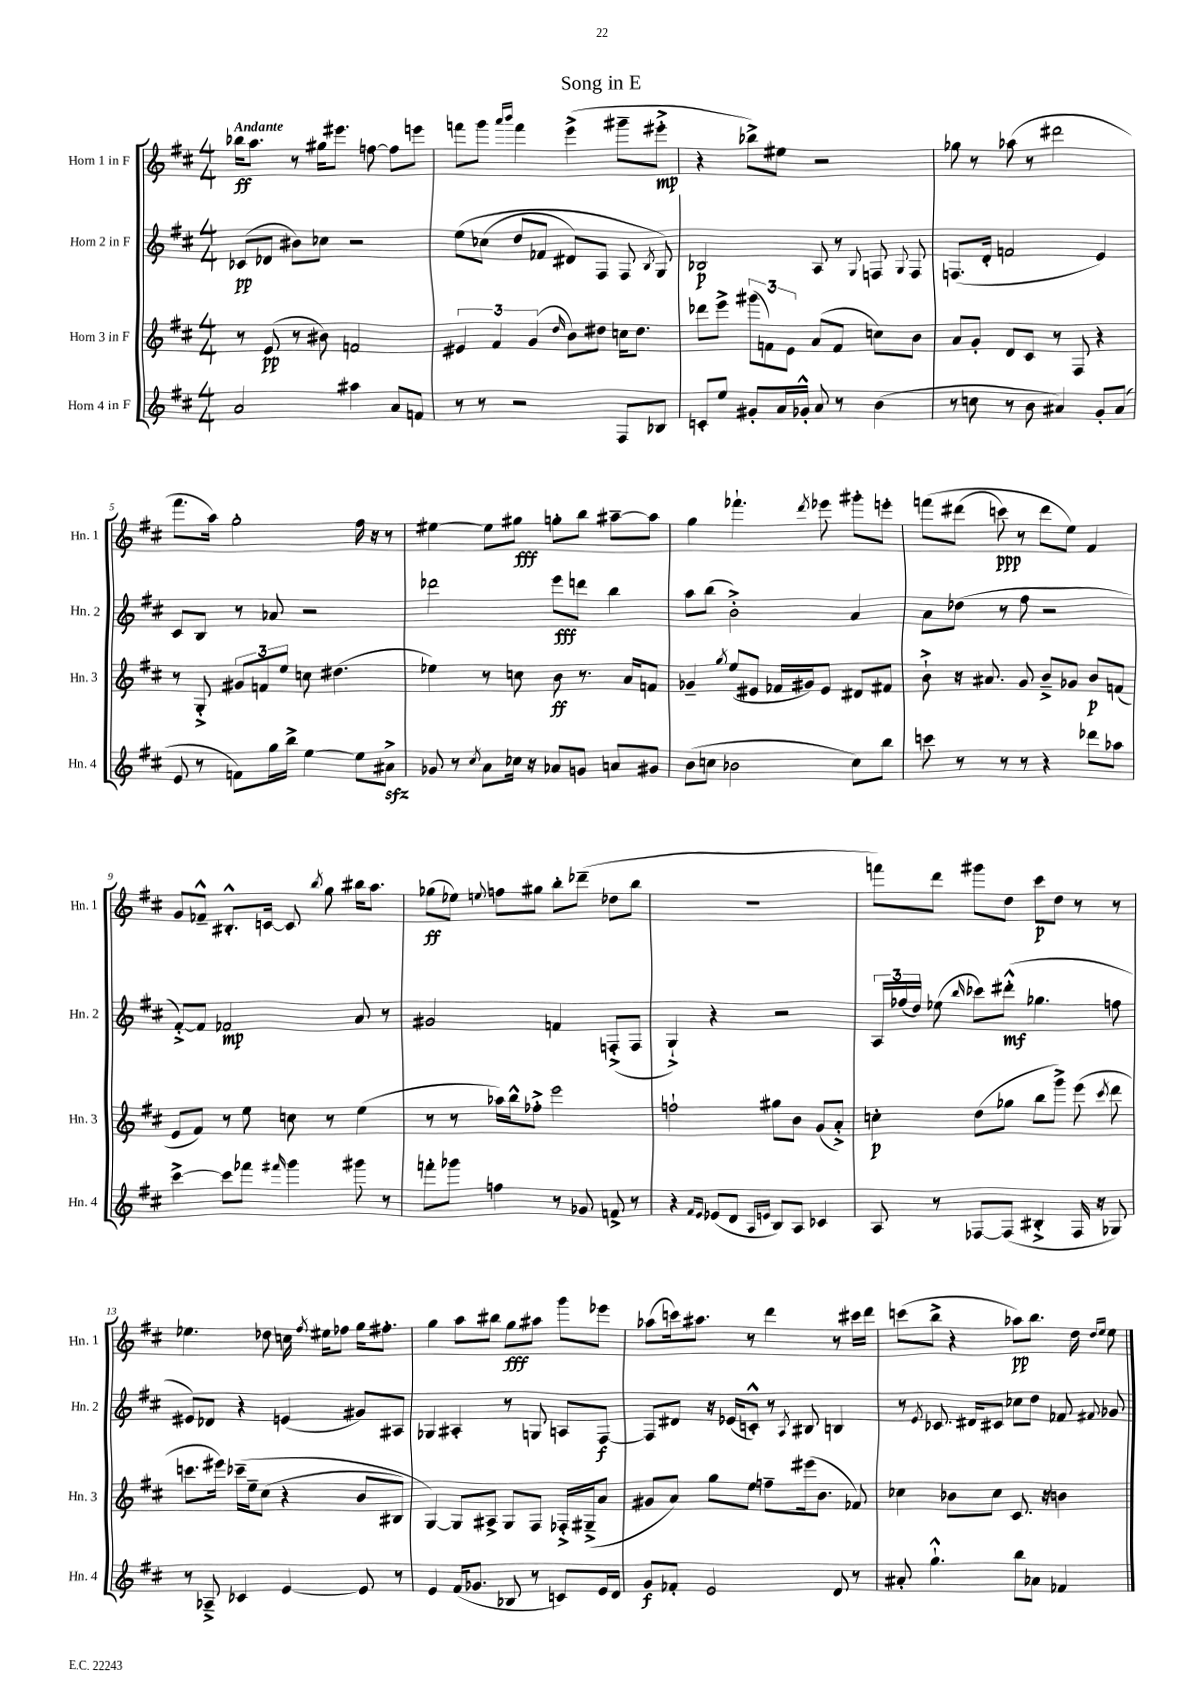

**kern	**kern	**kern	**kern
*staff4	*staff3	*staff2	*staff1
*clefG2	*clefG2	*clefG2	*clefG2
*k[f#c#]	*k[f#c#]	*k[f#c#]	*k[f#c#]
*M4/4	*M4/4	*M4/4	*M4/4
2a	8r	(8c-	16bb-
.	.	.	8.aa
.	(8e	8d-	.
.	8r	8b#)	8r
.	8b#)	8cc-	16gg#
.	.	.	8.eee#
4aa#	2f	2r	.
.	.	.	[8ff
8a	.	.	8ff]
8f	.	.	8eee
=	=	=	=
8r	6e#	&(8ee	8fff
8r	.	(8cc-	8ggg
.	6f#	.	.
.	.	.	16qqaaa
.	.	.	16qqbbb
2r	.	8dd	4fff
.	(6g	.	.
.	.	8f-	.
.	16qqdd	.	.
.	8b)	8d#)	(4eee^
.	8dd#	8F#	.
8F#	16cc	8F#	8ggg#~
.	8.dd#	.	.
.	.	8qB	.
8B-	.	8G&)	8eee#'^
=	=	=	=
8c'	8ddd-	2B-	4r
8ee	8eee^	.	.
8g#'	(12ggg#	.	8bb-^)
.	12f)	.	.
16a	.	.	8ee#
.	12e	.	.
16g-'^^	.	.	.
8a	(8a	8A	2r
8r	8f	8r	.
.	.	8qqG	.
(4b	8cc)	8F	.
.	.	8qqG	.
.	8b	8F	.
=	=	=	=
8r	8a	(8.F	8gg-
8cc	8g'	.	8r
.	.	16d'	.
8r	8d	2f	(8aa-
8b	8c#	.	8r
4a#)	8r	.	2ddd#
.	8F#	.	.
8g'	4r	4e)	.
(8a#	.	.	.
=	=	=	=
8e	8r	8c#	8.fff#
8r	8G'^	8B	.
.	.	.	16aa)
8f)	12g#	8r	2gg'
.	12f	.	.
16gg	.	8a-	.
.	12ee	.	.
16bb^	.	.	.
[4ee	8cc	2r	.
.	(4.dd#	.	.
8ee]	.	.	16ff#
.	.	.	16r
8a#^	.	.	8r
=	=	=	=
8g-	4ee-)	2ddd-	[4ee#
8r	.	.	.
8qcc#	.	.	.
8a	8r	.	8ee#]
16cc-	8cc	.	8gg#
16r	.	.	.
8a-	8b	8eee	8gg'
8g	8.r	8ddd	8bb
8a	.	4bb	[8aa#~
.	16a	.	.
8g#	8f	.	8aa#]
=	=	=	=
(8b	4g-~	8aa	4gg
8cc	.	(8bb	.
.	8qgg	.	.
2b-	(8ee	2b'^)	4.fff-`
.	8e#	.	.
.	16f-	.	.
.	16g#)	.	.
.	.	.	8qddd
.	8e#	.	8eee-
8cc)	8d#	4a	8ggg#'
8bb	8f#	.	8eee'
=	=	=	=
8ccc	8b`^	8a	&(8fff
8r	16r	(8dd-	(8ddd#
.	8.a#	.	.
8r	.	8r	8ccc)
8r	8g	8ff#	8r
4r	8b~^	2r	8ddd#
.	8g-	.	8ee&)
8ddd-	8b	.	4f#
8aa-	(8f	.	.
=	=	=	=
[4ccc#^	8e	[8f#'^)	8g
.	8f#)	8f#]	8f-~^^
8ccc#]	8r	2f-	8.B#'^^
8fff-	8ee	.	.
.	.	.	[16c
16qqfff#	.	.	.
4ggg	8cc	.	8c]
.	.	.	8qbb
.	8r	.	8gg
8ggg#	(4ee	8a	16bb#
.	.	.	8.aa
8r	.	8r	.
=	=	=	=
8fff'	8r	2g#	(8gg-
8ggg-	8r	.	8ee-)
.	.	.	8qqee
4ff	16aa-)	.	8ff
.	16bb^^	.	.
.	8ff-'^	.	8gg#
8r	2eee	4f	8bb'
8g-	.	.	(8ddd-~
8f^	.	(8F'^	8dd-
8r	.	8F	8bb
=	=	=	=
4r	2ff`	4G`^)	1r
16qqf#	.	.	.
16qqe	.	.	.
(8e-	.	4r	.
8d	.	.	.
16qqA	.	.	.
16qqe	.	.	.
8B)	8gg#	2r	.
8A	8b	.	.
4c-	(8g	.	.
.	8a'^)	.	.
=	=	=	=
8A	4cc'	24A	8fff)
.	.	(24ff-	.
.	.	24dd)	.
8r	.	(8ee-	8ddd
.	.	16qqbb	.
[8F-	(8dd	8ccc-)	8ggg#
(8F-]	8gg-	(8ddd#'^^	8dd
4B#'^	8bb	4.gg-	8ccc#
.	8ggg^)	.	8dd
16F-	(8eee	.	8r
16r	.	.	.
.	8qccc#	.	.
8G-)	8ddd	8ff	8r
=	=	=	=
8r	8.ccc	8e#)	4.ee-
8A-~^	.	8d-	.
.	16eee#)	.	.
4c-	&(16ccc-~	4r	.
.	16ee~	.	.
.	(8cc#	.	8dd-
[4e	4r	(4e	16cc
.	.	.	8qff#
.	.	.	16ee#
.	.	.	8ff-
8e]	8b	8g#)	16gg
.	.	.	8.ff#'
8r	8B#)	8A#	.
=	=	=	=
4e	[4G&)	4G-	4gg
(16f#	8G]	4A#'	8aa
8.g-	.	.	.
.	8A#^	.	8bb#
8B-	8G	8r	8gg
8r	8F#	8G	8aa#
8c)	16F-'^	8A	8ggg
.	(16G#~^	.	.
16e	8a	[8F#	8eee-
16d	.	.	.
=	=	=	=
8g	8g#	8F#]	(8aa-
8f-'	8a)	8d#	16ccc)
.	.	.	8.aa#
2e	8gg	16r	.
.	.	(16e-	.
.	8ee	8c'^^)	8r
.	8ff~	8r	4ddd
.	.	8qA	.
.	(16eee#	8B#	.
.	8.b	.	.
8d	.	4B	8r
8r	8f-)	.	16ccc#
.	.	.	16ddd
=	=	=	=
8a#'	4cc-	8r	(8ccc
.	.	8qe	.
4.gg`^^	.	8.c-	8bb^
.	8b-	.	4r
.	.	16d#	.
.	8cc-	8c#	.
8bb	8.c#	8cc-	8aa-)
8a-	.	8dd	8.bb
.	16r	.	.
4f-	4b	8f-	.
.	.	.	16dd
.	.	.	16qqdd
.	.	8qqf#	16qqee
.	.	8g-	8ee
==	==	==	==
*-	*-	*-	*-
